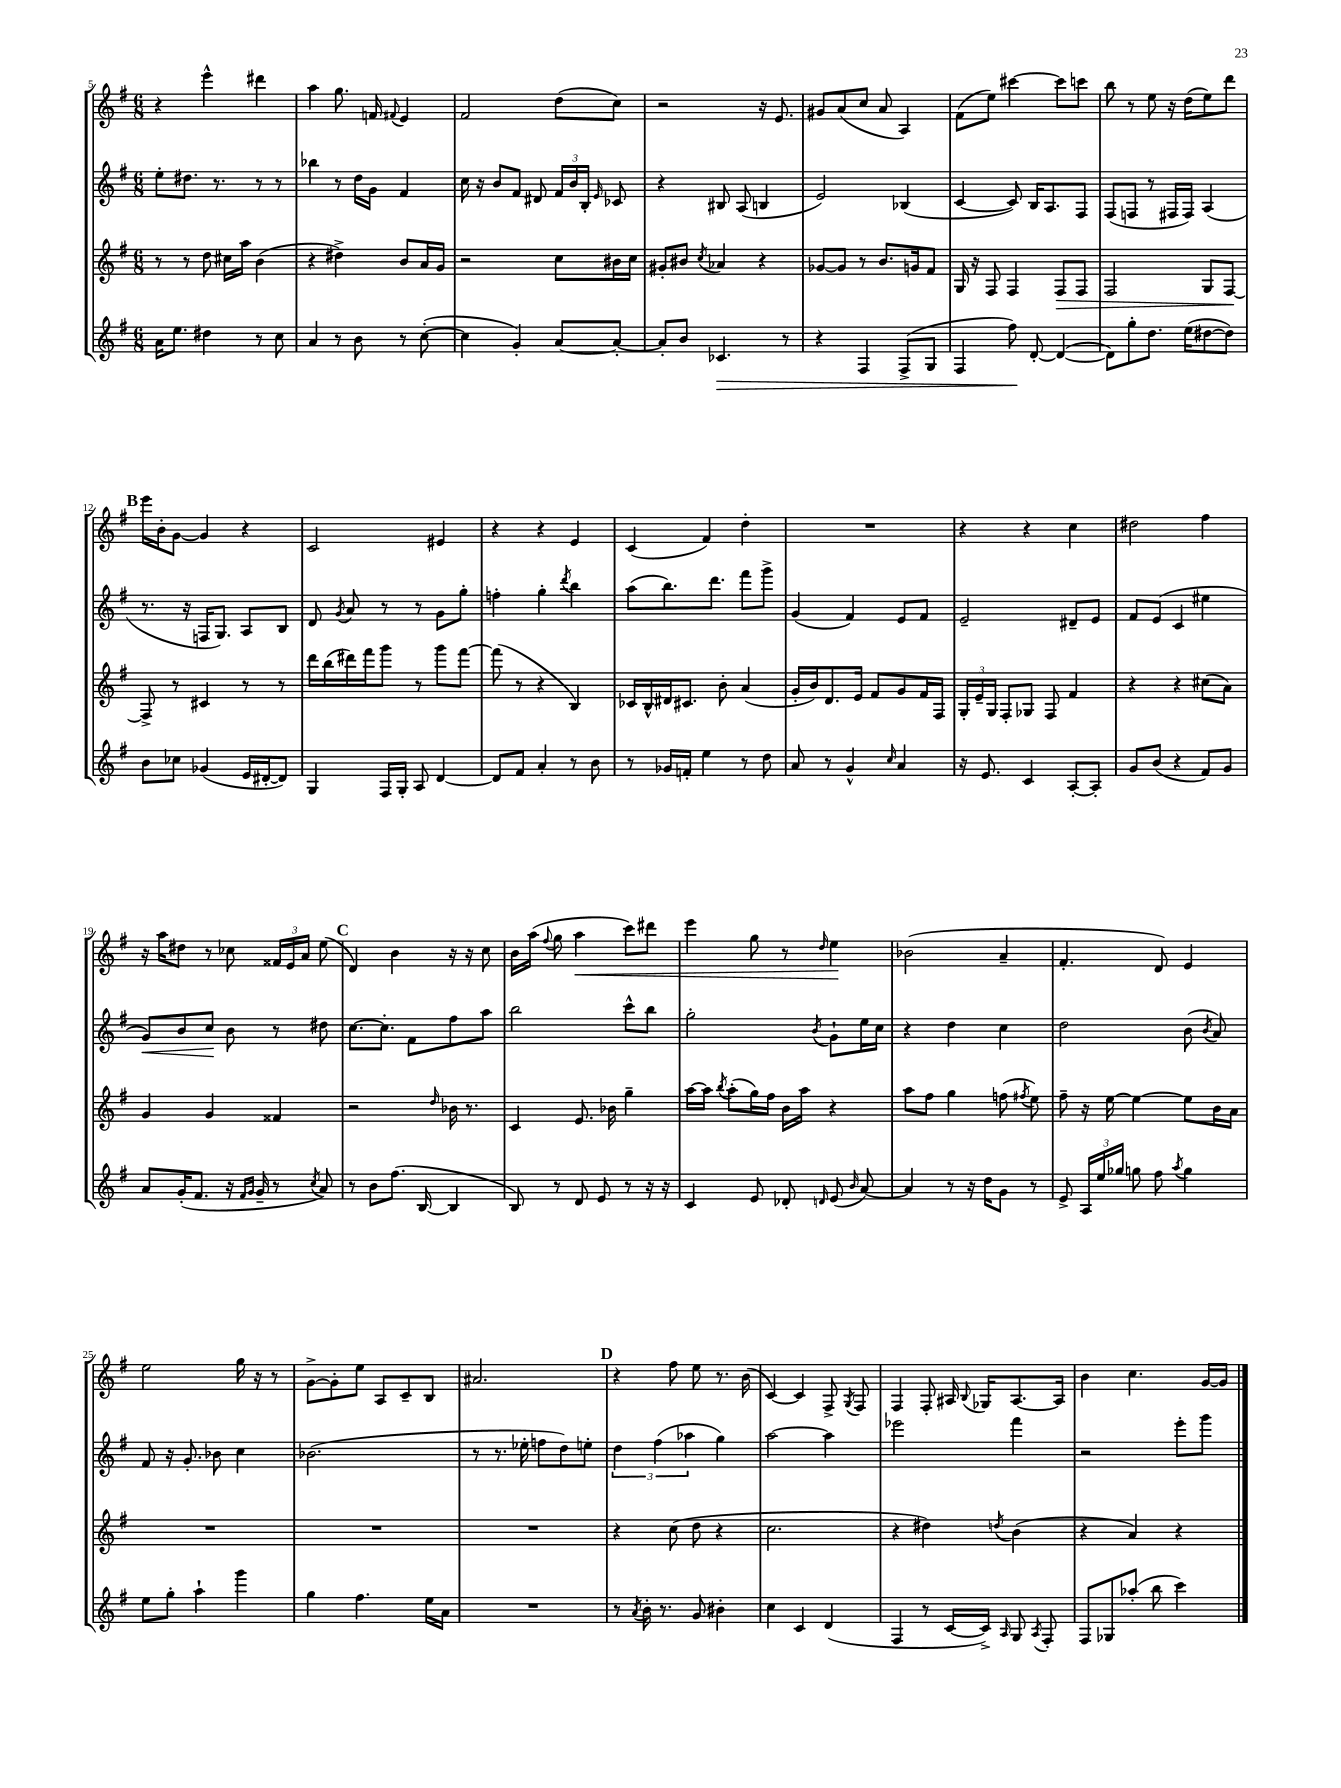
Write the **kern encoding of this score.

**kern	**kern	**kern	**kern
*staff4	*staff3	*staff2	*staff1
*clefG2	*clefG2	*clefG2	*clefG2
*k[f#]	*k[f#]	*k[f#]	*k[f#]
*M6/8	*M6/8	*M6/8	*M6/8
16a	8r	8ee'	4r
8.ee	.	.	.
.	8r	8.dd#	.
4dd#	8dd	.	4eee^^
.	.	8.r	.
.	16cc#	.	.
.	16aa	.	.
8r	(4b	8r	4ddd#
8cc	.	8r	.
=	=	=	=
4a	4r	4bb-	4aa
8r	4dd#^)	8r	8.gg
8b	.	16dd	.
.	.	16g	16f
.	.	.	8qqf#
8r	8b	4f#	4e
([8cc'	16a	.	.
.	16g	.	.
=	=	=	=
4cc]	2r	16cc	2f#
.	.	16r	.
.	.	8b	.
4g')	.	8f#	.
.	.	8d#	.
[8a	8cc	24f#	(8dd
.	.	24b	.
.	.	24B'	.
.	.	16qqe	.
8a'_	16b#	8c-	8cc)
.	16cc	.	.
=	=	=	=
8a']	8g#'	4r	2r
8b	8b#	.	.
.	8qcc	.	.
4.c-	4a-	8B#	.
.	.	(8A	.
.	4r	4B	16r
.	.	.	8.e
8r	.	.	.
=	=	=	=
4r	[8g-	2e)	8g#
.	8g-]	.	(8a
4F#	8r	.	8cc
.	8.b	.	8a
(8F#^	.	(4B-	4A)
.	16g	.	.
8G	8f#	.	.
=	=	=	=
4F#	16G	[4c	(8f#
.	16r	.	.
.	8F#	.	8ee)
8ff#)	4F#	8c])	[4ccc#
[8d'	.	16B	.
.	.	8.A	.
(4d_	8F#	.	8ccc#]
.	8F#	8F#	8ccc
=	=	=	=
8d])	2F#	(8F#	8bb
8gg'	.	8F	8r
8.dd	.	8r	8ee
.	.	16F#	16r
(16ee	.	16F#)	(16dd
[8dd#	8G	(4A	8ee)
8dd#])	[8F#	.	8ddd
=	=	=	=
8b	8F#^]	8.r	16eee
.	.	.	16b'
8cc-	8r	.	[8g
.	.	16r	.
(4g-	4c#	16F	4g]
.	.	8.G)	.
16e	8r	8A	4r
[16d#'	.	.	.
8d#])	8r	8B	.
=	=	=	=
4G	16ddd	8d	2c
.	(16bb	.	.
.	.	8qg	.
.	16ddd#)	8a	.
.	16fff#	.	.
16F#	8ggg	8r	.
16G'	.	.	.
8A	8r	8r	.
[4d	8ggg	8g	4e#
.	[8fff#	8gg'	.
=	=	=	=
8d]	(8fff#]	4ff'	4r
8f#	8r	.	.
4a'	4r	4gg'	4r
.	.	8qddd	.
8r	4B)	4bb	4e
8b	.	.	.
=	=	=	=
8r	16c-	(8aa	(4c
.	16B^^	.	.
16g-	16d#	8.bb)	.
16f'	8.c#	.	.
4ee	.	.	4f#)
.	.	8.ddd	.
.	8b'	.	.
8r	(4a	8fff#	4dd'
8dd	.	8ggg^	.
=	=	=	=
8a	16g'	(4g	2.r
.	16b)	.	.
8r	8.d	.	.
4g^^	.	4f#)	.
.	16e	.	.
.	8f#	.	.
16qqcc	.	.	.
4a	8g	8e	.
.	16f#	8f#	.
.	16F#	.	.
=	=	=	=
16r	24G'	2e~	4r
.	24e~	.	.
8.e	.	.	.
.	24G	.	.
.	8F#'	.	.
4c	8G-	.	4r
.	8F#	.	.
[8A'	4f#	8d#~	4cc
8A']	.	8e	.
=	=	=	=
8g	4r	8f#	2dd#
(8b	.	(8e	.
4r	4r	4c	.
8f#)	(8cc#	4ee#	4ff#
8g	8a)	.	.
=	=	=	=
8a	4g	8g)	16r
.	.	.	16aa
(16g'	.	8b	8dd#
8.f#	.	.	.
.	4g	8cc	8r
16r	.	8b	8cc-
16qqf#	.	.	.
16qqg	.	.	.
16g~	.	.	.
8r	4f##	8r	24f##
.	.	.	24e
.	.	.	24a
8qcc	.	.	.
8a)	.	8dd#	(8ee
=	=	=	=
8r	2r	[8.cc	4d)
8b	.	.	.
.	.	8.cc']	.
(8.ff#	.	.	4b
.	.	8f#	.
[16B	.	.	.
.	16qqdd	.	.
4B]	16b-	8ff#	16r
.	8.r	.	16r
.	.	8aa	8cc
=	=	=	=
8B)	4c	2bb	16b
.	.	.	(16aa
.	.	.	8qqff#
8r	.	.	8gg
8d	8.e	.	4aa
8e	.	.	.
.	16b-	.	.
8r	4gg~	8ccc^^	8ccc)
16r	.	8bb	8ddd#
16r	.	.	.
=	=	=	=
4c	[16aa	2gg'	4eee
.	16aa]	.	.
.	8qbb	.	.
.	(8aa'	.	.
8e	16gg)	.	8gg
.	16ff#	.	.
8d-'	16b	.	8r
.	16aa	.	.
16qqd	.	8qb	16qqdd
(8e	4r	8g`	4ee
16qqb	.	.	.
[8a)	.	16ee	.
.	.	16cc	.
=	=	=	=
4a]	8aa	4r	(2b-
.	8ff#	.	.
8r	4gg	4dd	.
16r	.	.	.
16dd	.	.	.
8g	(8ff	4cc	4a~
.	8qff#	.	.
8r	8ee)	.	.
=	=	=	=
8e^	8ff#~	2dd	4.f#'
24A	16r	.	.
24ee	.	.	.
.	[16ee	.	.
24gg-	.	.	.
8gg	4ee_	.	.
8ff#	.	.	8d)
8qaa	.	.	.
4gg	8ee]	(8b	4e
.	.	8qb	.
.	16b	8a)	.
.	16a	.	.
=	=	=	=
8ee	2.r	8f#	2ee
8gg'	.	16r	.
.	.	8.g'	.
4aa`	.	.	.
.	.	8b-	.
4ggg	.	4cc	16gg
.	.	.	16r
.	.	.	8r
=	=	=	=
4gg	2.r	(2.b-	[8g^
.	.	.	8g']
4.ff#	.	.	8ee
.	.	.	8A
.	.	.	8c~
16ee	.	.	8B
16a	.	.	.
=	=	=	=
2.r	2.r	8r	2.a#
.	.	8.r	.
.	.	16ee-'	.
.	.	8ff	.
.	.	8dd)	.
.	.	8ee'	.
=	=	=	=
8r	4r	6dd	4r
8qa	.	.	.
16b'	.	.	.
.	.	(6ff#	.
8.r	.	.	.
.	(8cc	.	8ff#
.	.	6aa-	.
8g	8dd	.	8ee
4b#'	4r	4gg)	8.r
.	.	.	(16b
=	=	=	=
4cc	2.cc	[2aa	[4c)
4c	.	.	4c]
(4d	.	4aa]	8F#^
.	.	.	8qG
.	.	.	8F#
=	=	=	=
4F#	4r	2eee-	4F#
8r	4dd#)	.	8F#'
[16c	.	.	16A#
.	.	.	8qqB
16c^])	.	.	16G-
16qqA	8qdd	.	.
8G	(4b	4fff#	[8.A#
8qA	.	.	.
8F#'	.	.	.
.	.	.	16A#]
=	=	=	=
8F#	4r	2r	4b
8G-	.	.	.
(8aa-'	4a)	.	4.cc
8bb	.	.	.
4ccc)	4r	8eee'	.
.	.	8ggg	[16g
.	.	.	16g]
==	==	==	==
*-	*-	*-	*-
